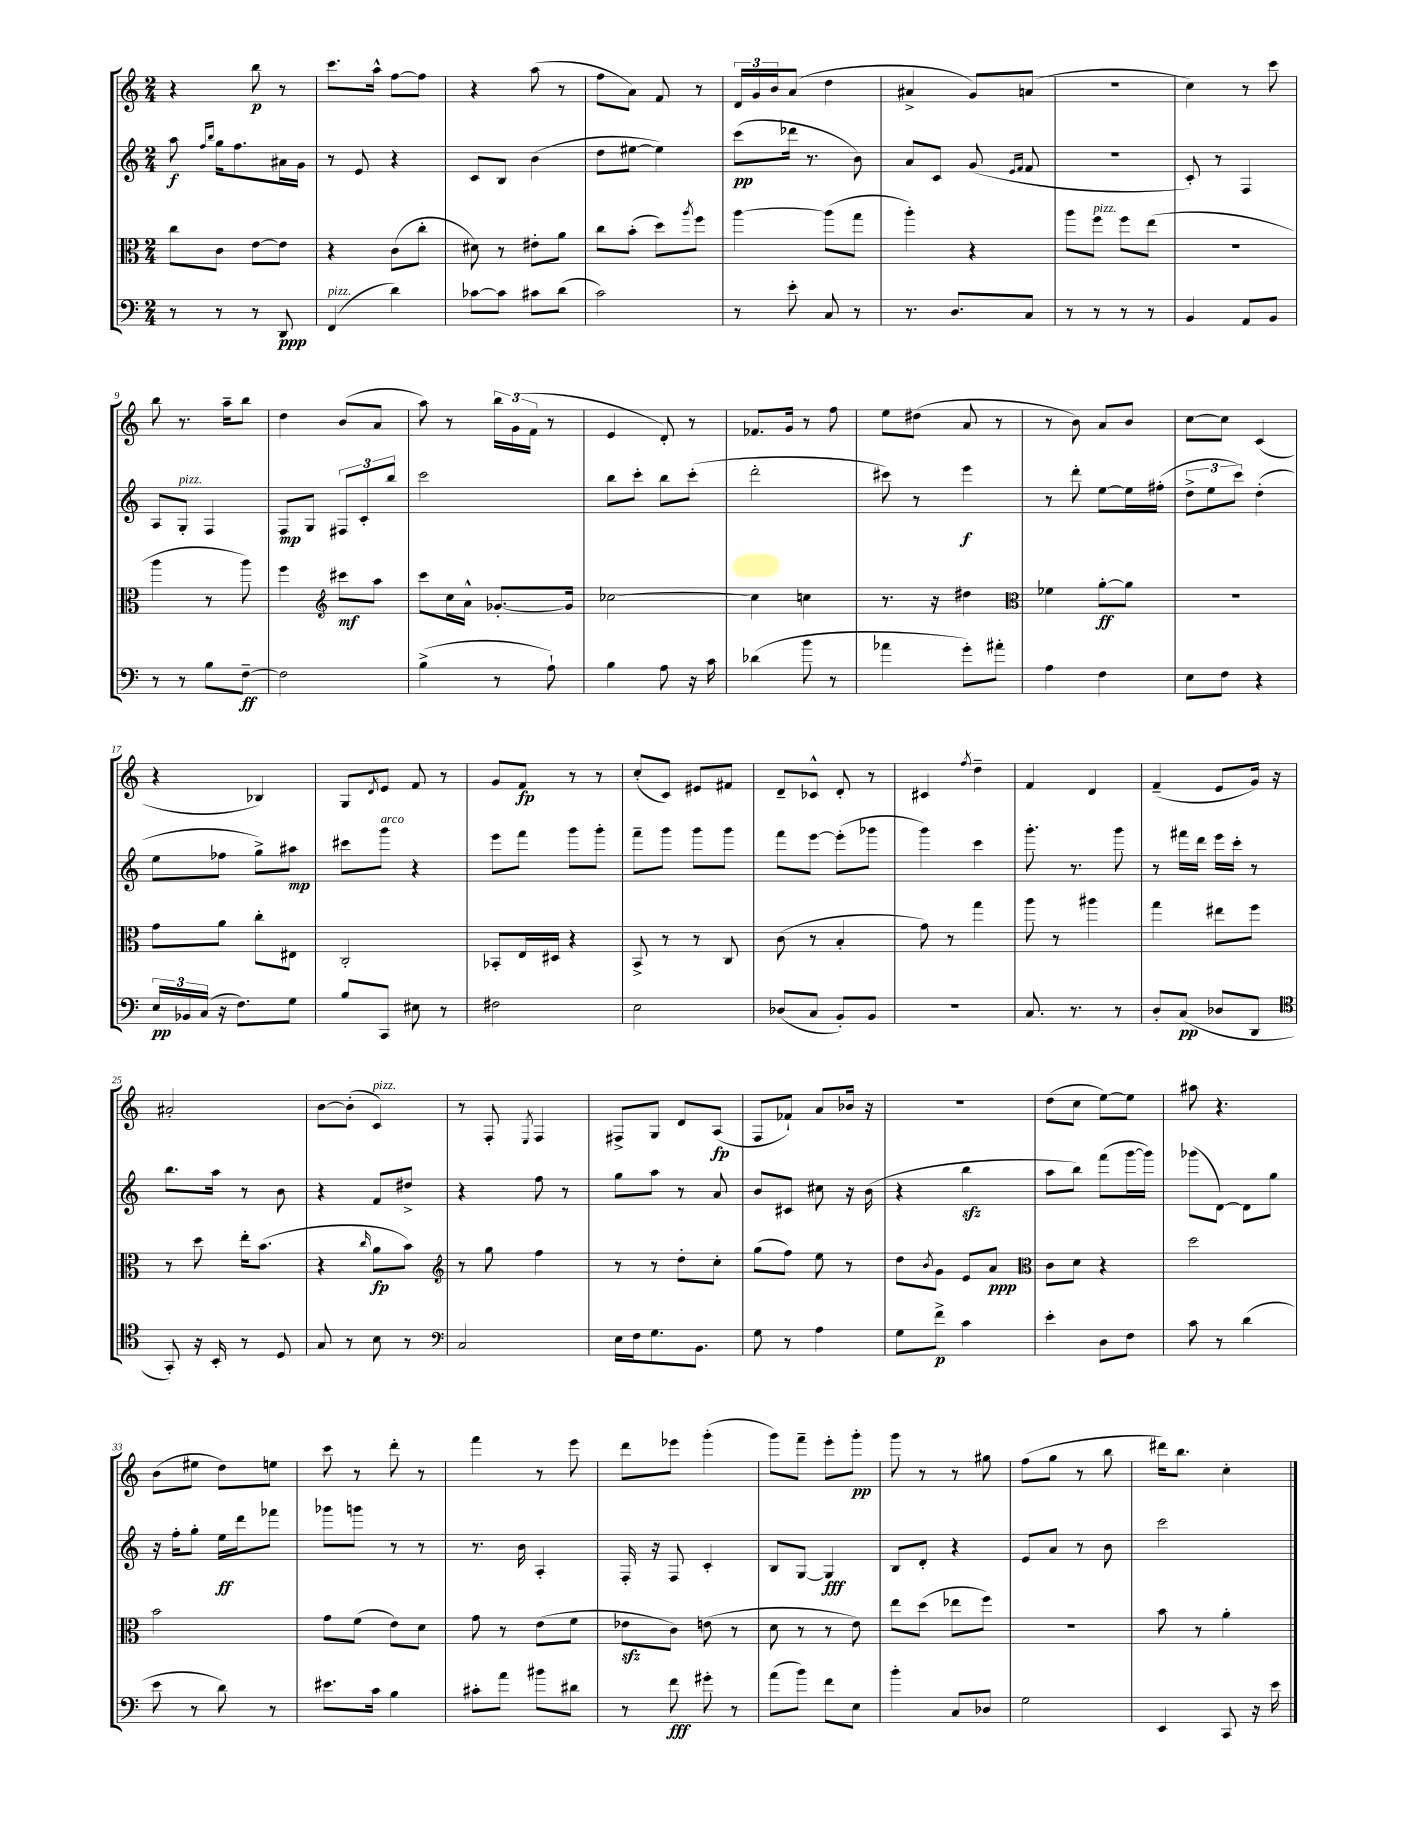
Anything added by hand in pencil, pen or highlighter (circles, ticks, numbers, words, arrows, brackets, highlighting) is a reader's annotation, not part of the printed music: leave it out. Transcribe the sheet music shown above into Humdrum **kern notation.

**kern	**dynam	**kern	**dynam	**kern	**dynam	**kern	**dynam
*part4	*part4	*part3	*part3	*part2	*part2	*part1	*part1
*staff4	*staff4	*staff3	*staff3	*staff2	*staff2	*staff1	*staff1
*clefF4	*	*clefC3	*	*clefG2	*	*clefG2	*
*k[]	*	*k[]	*	*k[]	*	*k[]	*
*M2/4	*	*M2/4	*	*M2/4	*	*M2/4	*
=1	=1	=1	=1	=1	=1	=1	=1
8r	.	8cc\L	.	8aa\	f	4r	.
.	.	.	.	16qqff/LL	.	.	.
.	.	.	.	16qqbb/JJ	.	.	.
8r	.	8c\J	.	16gg\KL	.	.	.
.	.	.	.	8.ff\	.	.	.
8r	.	[8e\L	.	.	.	8bb\	p
8DD/	ppp	8e\J]	.	16a#X\L	.	8r	.
.	.	.	.	16g\JJ	.	.	.
=2	=2	=2	=2	=2	=2	=2	=2
!LO:TX:a:i:t=pizz.	!	!	!	!	!	!	!
(4FF/	.	4r	.	8r	.	8.ccc\L	.
.	.	.	.	8e/	.	.	.
.	.	.	.	.	.	16aa^^\Jk	.
4d\)	.	(8c\L	.	4r	.	[8ff\L	.
.	.	8cc'\J	.	.	.	8ff\J]	.
=3	=3	=3	=3	=3	=3	=3	=3
[8c-X\L	.	8d#X\)	.	8c/L	.	4r	.
8c-\J]	.	8r	.	8B/J	.	.	.
8c#X\L	.	8e#X'\L	.	(4b\	.	(8aa\	.
(8d\J	.	8a\J	.	.	.	8r	.
=4	=4	=4	=4	=4	=4	=4	=4
2c\)	.	8cc\L	.	8dd\L	.	8ff\L	.
.	.	(8b'\J	.	[8ee#X\J	.	8a\J)	.
.	.	8dd\L)	.	4ee#\])	.	8f/	.
.	.	8qaa/	.	.	.	.	.
.	.	8ff\J	.	.	.	8r	.
=5	=5	=5	=5	=5	=5	=5	=5
8r	.	[4aa\	.	(8ccc\L	pp	24d/LL	.
.	.	.	.	.	.	24g/	.
.	.	.	.	.	.	24b/J	.
8e'\	.	.	.	16ddd-X\Jk	.	(8a/J	.
.	.	.	.	8.r	.	.	.
8C/	.	(8aa\L]	.	.	.	4dd\	.
8r	.	8gg\J	.	8b\)	.	.	.
=6	=6	=6	=6	=6	=6	=6	=6
8.r	.	4aa'\)	.	8a/L	.	4a#X^/	.
.	.	.	.	8c/J	.	.	.
8.D/L	.	.	.	.	.	.	.
.	.	4r	.	(8g/	.	8g/L)	.
.	.	.	.	16qqe/LL	.	.	.
.	.	.	.	16qqf/JJ	.	.	.
8C/J	.	.	.	8f/	.	(8an/J	.
=7	=7	=7	=7	=7	=7	=7	=7
8r	.	8aa\L	.	2r	.	2r	.
!	!	!LO:TX:a:i:t=pizz.	!	!	!	!	!
8r	.	8ff\J	.	.	.	.	.
8r	.	8ff\L	.	.	.	.	.
8r	.	(8ee\J	.	.	.	.	.
=8	=8	=8	=8	=8	=8	=8	=8
4BB/	.	2r	.	8c'/)	.	4cc\)	.
.	.	.	.	8r	.	.	.
8AA/L	.	.	.	4F/	.	8r	.
8BB/J	.	.	.	.	.	8ccc\	.
!!LO:LB:g=z
=9	=9	=9	=9	=9	=9	=9	=9
8r	.	4aa\	.	8A/L	.	8bb\	.
!	!	!	!	!LO:TX:a:i:t=pizz.	!	!	!
8r	.	.	.	8G'/J	.	8.r	.
8B\L	.	8r	.	4F/	.	.	.
.	.	.	.	.	.	16aa~\KL	.
[8F~\J	ff	8aa\)	.	.	.	8bb\J	.
=10	=10	=10	=10	=10	=10	=10	=10
2F\]	.	4ff\	.	8F/L	mp	4dd\	.
.	.	.	.	8G/J	.	.	.
*	*	*clefG2	*	*	*	*	*
.	.	8ccc#X\L	mf	12F#X/L	.	(8b/L	.
.	.	.	.	12c'/	.	.	.
.	.	8aa\J	.	.	.	8a/J	.
.	.	.	.	12bb/J	.	.	.
=11	=11	=11	=11	=11	=11	=11	=11
(4B^\	.	8ccc\L	.	2ccc\	.	8aa\)	.
.	.	16cc\L	.	.	.	8r	.
.	.	16a^^\JJ	.	.	.	.	.
8r	.	[8.g-X'/L	.	.	.	24bb\LL	.
.	.	.	.	.	.	(24g\	.
.	.	.	.	.	.	24f\JJ	.
8A`\)	.	.	.	.	.	8r	.
.	.	16g-/Jk]	.	.	.	.	.
=12	=12	=12	=12	=12	=12	=12	=12
4B\	.	[2cc-X\	.	8bb\L	.	4e/	.
.	.	.	.	8ccc'\J	.	.	.
8A\	.	.	.	8bb\L	.	8d'/)	.
16r	.	.	.	(8ccc'\J	.	8r	.
16c\	.	.	.	.	.	.	.
=13	=13	=13	=13	=13	=13	=13	=13
(4d-X\	.	4cc-\]	.	2ddd'\	.	8.f-X/L	.
.	.	.	.	.	.	16g/Jk	.
8b\	.	4ccn\	.	.	.	8r	.
8r	.	.	.	.	.	8ff\	.
=14	=14	=14	=14	=14	=14	=14	=14
4a-X\	.	8.r	.	8ccc#X\)	.	8ee\L	.
.	.	.	.	8r	.	(8dd#X\J	.
.	.	16r	.	.	.	.	.
8g'\L)	.	4dd#X\	.	4eee\	f	8a/	.
8a#X'\J	.	.	.	.	.	8r	.
=15	=15	=15	=15	=15	=15	=15	=15
*	*	*clefC3	*	*	*	*	*
4A\	.	4f-X\	.	8r	.	8r	.
.	.	.	.	8ddd'\	.	8b\)	.
4F\	.	[8a'\L	ff	[8ee\L	.	8a/L	.
.	.	8a\J]	.	16ee\L]	.	8b/J	.
.	.	.	.	(16ff#X'\JJ	.	.	.
=16	=16	=16	=16	=16	=16	=16	=16
8E\L	.	2r	.	12dd^\L	.	[8cc\L	.
.	.	.	.	12ee\	.	.	.
8F\J	.	.	.	.	.	8cc\J]	.
.	.	.	.	12ccc\J)	.	.	.
4r	.	.	.	(4dd'\	.	(4c/	.
!!LO:LB:g=z
=17	=17	=17	=17	=17	=17	=17	=17
24E/LL	pp	8g\L	.	8ee\L	.	4r	.
24BB-X/	.	.	.	.	.	.	.
(24C/JJ	.	.	.	.	.	.	.
16r	.	8a\J	.	8ff-X\J	.	.	.
8.F\L)	.	.	.	.	.	.	.
.	.	8cc'\L	.	8gg^\L)	.	4B-X/)	.
8G\J	.	8E#X\J	.	8aa#X\J	mp	.	.
=18	=18	=18	=18	=18	=18	=18	=18
8B/L	.	2C'/	.	8ccc#X\L	.	8G/L	.
.	.	.	.	.	.	8qd/	.
!	!	!	!	!LO:TX:a:i:t=arco	!	!	!
8CC/J	.	.	.	8ggg\J	.	8e/J	.
8E#X\	.	.	.	4r	.	8f/	.
8r	.	.	.	.	.	8r	.
=19	=19	=19	=19	=19	=19	=19	=19
2F#X\	.	8BB-X'/L	.	8eee\L	.	8g/L	.
.	.	16E/L	.	8fff\J	.	8f/J	fp
.	.	16D#X/JJ	.	.	.	.	.
.	.	4r	.	8ggg\L	.	8r	.
.	.	.	.	8ggg'\J	.	8r	.
=20	=20	=20	=20	=20	=20	=20	=20
2E\	.	8BB^/	.	8fff~\L	.	(8cc'/L	.
.	.	8r	.	8ggg\J	.	8c/J)	.
.	.	8r	.	8ggg\L	.	8e#X/L	.
.	.	8C/	.	8ggg\J	.	8f#X/J	.
=21	=21	=21	=21	=21	=21	=21	=21
(8D-X/L	.	(8c\	.	8fff\L	.	8d~/L	.
8C/J	.	8r	.	[8eee\J	.	8c-X^^/J	.
8BB'/L)	.	4B'/	.	(8eee'\L]	.	8d'/	.
8BB/J	.	.	.	8ggg-X\J	.	8r	.
=22	=22	=22	=22	=22	=22	=22	=22
2r	.	8g\)	.	4ggg\)	.	4c#X/	.
.	.	8r	.	.	.	.	.
.	.	.	.	.	.	8qff/	.
.	.	4gg\	.	4ccc\	.	4dd~\	.
=23	=23	=23	=23	=23	=23	=23	=23
8.C/	.	8aa\	.	8.ggg'\	.	4f/	.
.	.	8r	.	.	.	.	.
8.r	.	.	.	8.r	.	.	.
.	.	4aa#X\	.	.	.	4d/	.
8r	.	.	.	8ggg\	.	.	.
=24	=24	=24	=24	=24	=24	=24	=24
8D'/L	.	4gg\	.	8r	.	(4f~/	.
(8C/J	pp	.	.	16fff#X\LL	.	.	.
.	.	.	.	16ddd\JJ	.	.	.
8D-X/L	.	8ee#X\L	.	16eee\LL	.	8e/L	.
.	.	.	.	16ccc'\JJ	.	.	.
8DD/J	.	8ff\J	.	8r	.	16g/Jk)	.
.	.	.	.	.	.	16r	.
!!LO:LB:g=z
=25	=25	=25	=25	=25	=25	=25	=25
*clefC4	*	*	*	*	*	*	*
8GG'/)	.	8r	.	8.bb\L	.	2a#X'/	.
16r	.	8dd\	.	.	.	.	.
16BB'/	.	.	.	16aa\Jk	.	.	.
8r	.	16ee'\KL	.	8r	.	.	.
.	.	(8.b\J	.	.	.	.	.
8D/	.	.	.	8b\	.	.	.
=26	=26	=26	=26	=26	=26	=26	=26
8G/	.	4r	.	4r	.	[8b\L	.
8r	.	.	.	.	.	(8b'\J]	.
.	.	16qqcc/	.	.	.	.	.
!	!	!	!	!	!	!LO:TX:a:i:t=pizz.	!
8B\	.	8a\L	fp	8f/L	.	4c/)	.
8r	.	8b\J)	.	8dd#X^/J	.	.	.
=27	=27	=27	=27	=27	=27	=27	=27
*clefF4	*	*clefG2	*	*	*	*	*
2C/	.	8r	.	4r	.	8r	.
.	.	8gg\	.	.	.	8F'/	.
.	.	.	.	.	.	8qE/	.
.	.	4ff\	.	8ff\	.	4F/	.
.	.	.	.	8r	.	.	.
=28	=28	=28	=28	=28	=28	=28	=28
16E\LL	.	8r	.	8gg\L	.	8F#X^/L	.
16F\J	.	.	.	.	.	.	.
8.G\	.	8r	.	8aa\J	.	8G/J	.
.	.	8dd'\L	.	8r	.	8d/L	.
8.BB\J	.	.	.	.	.	.	.
.	.	8cc'\J	.	8a/	.	(8A/J	fp
=29	=29	=29	=29	=29	=29	=29	=29
8G\	.	(8gg\L	.	8b/L	.	8F/L	.
8r	.	8ff\J)	.	8c#X/J	.	8f-X`/J)	.
4A\	.	8ee\	.	8cc#X\	.	8a/L	.
.	.	8r	.	16r	.	16b-X/Jk	.
.	.	.	.	(16b\	.	16r	.
=30	=30	=30	=30	=30	=30	=30	=30
8G\L	.	8dd\L	.	4r	.	2r	.
.	.	8qb/	.	.	.	.	.
8f^\J	p	8g\J	.	.	.	.	.
4c\	.	8e/L	.	4bbzz\	.	.	.
.	.	8a/J	ppp	.	.	.	.
=31	=31	=31	=31	=31	=31	=31	=31
*	*	*clefC3	*	*	*	*	*
4e'\	.	8c\L	.	8aa\L	.	(8dd\L	.
.	.	8d\J	.	8bb\J)	.	8cc\J	.
8D\L	.	4r	.	(8fff\L	.	[8ee\L)	.
8F\J	.	.	.	[16ggg\L	.	8ee\J]	.
.	.	.	.	16ggg\JJ])	.	.	.
=32	=32	=32	=32	=32	=32	=32	=32
8c\	.	2dd\	.	(8ggg-X\L	.	8aa#X\	.
8r	.	.	.	[8d\J)	.	4.r	.
(4d\	.	.	.	8d\L]	.	.	.
.	.	.	.	8gg\J	.	.	.
!!LO:LB:g=z
=33	=33	=33	=33	=33	=33	=33	=33
8e\	.	2b\	.	16r	.	(8b\L	.
.	.	.	.	16ff'\KL	.	.	.
8r	.	.	.	8gg'\J	.	8ee#X\J	.
8d\)	.	.	.	16ee\LL	ff	8dd\L)	.
.	.	.	.	16ddd\J	.	.	.
8r	.	.	.	8fff-X\J	.	8een\J	.
=34	=34	=34	=34	=34	=34	=34	=34
8.e#X\L	.	8g\L	.	8ggg-X\L	.	8ccc\	.
.	.	(8f\J	.	8gggn\J	.	8r	.
16c\Jk	.	.	.	.	.	.	.
4B\	.	8e\L)	.	8r	.	8ddd'\	.
.	.	8d\J	.	8r	.	8r	.
=35	=35	=35	=35	=35	=35	=35	=35
8c#X'\L	.	8g\	.	8.r	.	4fff\	.
8a\J	.	8r	.	.	.	.	.
.	.	.	.	16b\	.	.	.
8b#X\L	.	(8e\L	.	4A'/	.	8r	.
8d#X\J	.	8f\J	.	.	.	8eee\	.
=36	=36	=36	=36	=36	=36	=36	=36
8r	.	8e-Xzz\L	.	16F'/	.	8ddd\L	.
.	.	.	.	16r	.	.	.
8f\	fff	8c\J)	.	8F/	.	8eee-X\J	.
8g#X'\	.	(8en\	.	4c'/	.	(4ggg'\	.
8r	.	8r	.	.	.	.	.
=37	=37	=37	=37	=37	=37	=37	=37
(8a\L	.	8d\	.	8B/L	.	8ggg\L)	.
8b\J)	.	8r	.	[8G/J	.	8fff~\J	.
8f\L	.	8r	.	4G/]	fff	8eee'\L	.
8E\J	.	8e\)	.	.	.	8ggg'\J	pp
=38	=38	=38	=38	=38	=38	=38	=38
4b'\	.	8ee\L	.	8B/L	.	8ggg\	.
.	.	(8dd\J	.	8d'/J	.	8r	.
8C/L	.	8ee-X\L	.	4r	.	8r	.
8D-X/J	.	8ff\J)	.	.	.	8gg#X\	.
=39	=39	=39	=39	=39	=39	=39	=39
2G\	.	2r	.	8e/L	.	(8ff\L	.
.	.	.	.	8a/J	.	8gg\J	.
.	.	.	.	8r	.	8r	.
.	.	.	.	8b\	.	8bb\	.
=40	=40	=40	=40	=40	=40	=40	=40
4EE/	.	8b\	.	2ccc\	.	16ddd#X\KL)	.
.	.	.	.	.	.	8.bb\J	.
.	.	8r	.	.	.	.	.
8CC/	.	4a'\	.	.	.	4cc'\	.
16r	.	.	.	.	.	.	.
16e\	.	.	.	.	.	.	.
==	==	==	==	==	==	==	==
*-	*-	*-	*-	*-	*-	*-	*-
